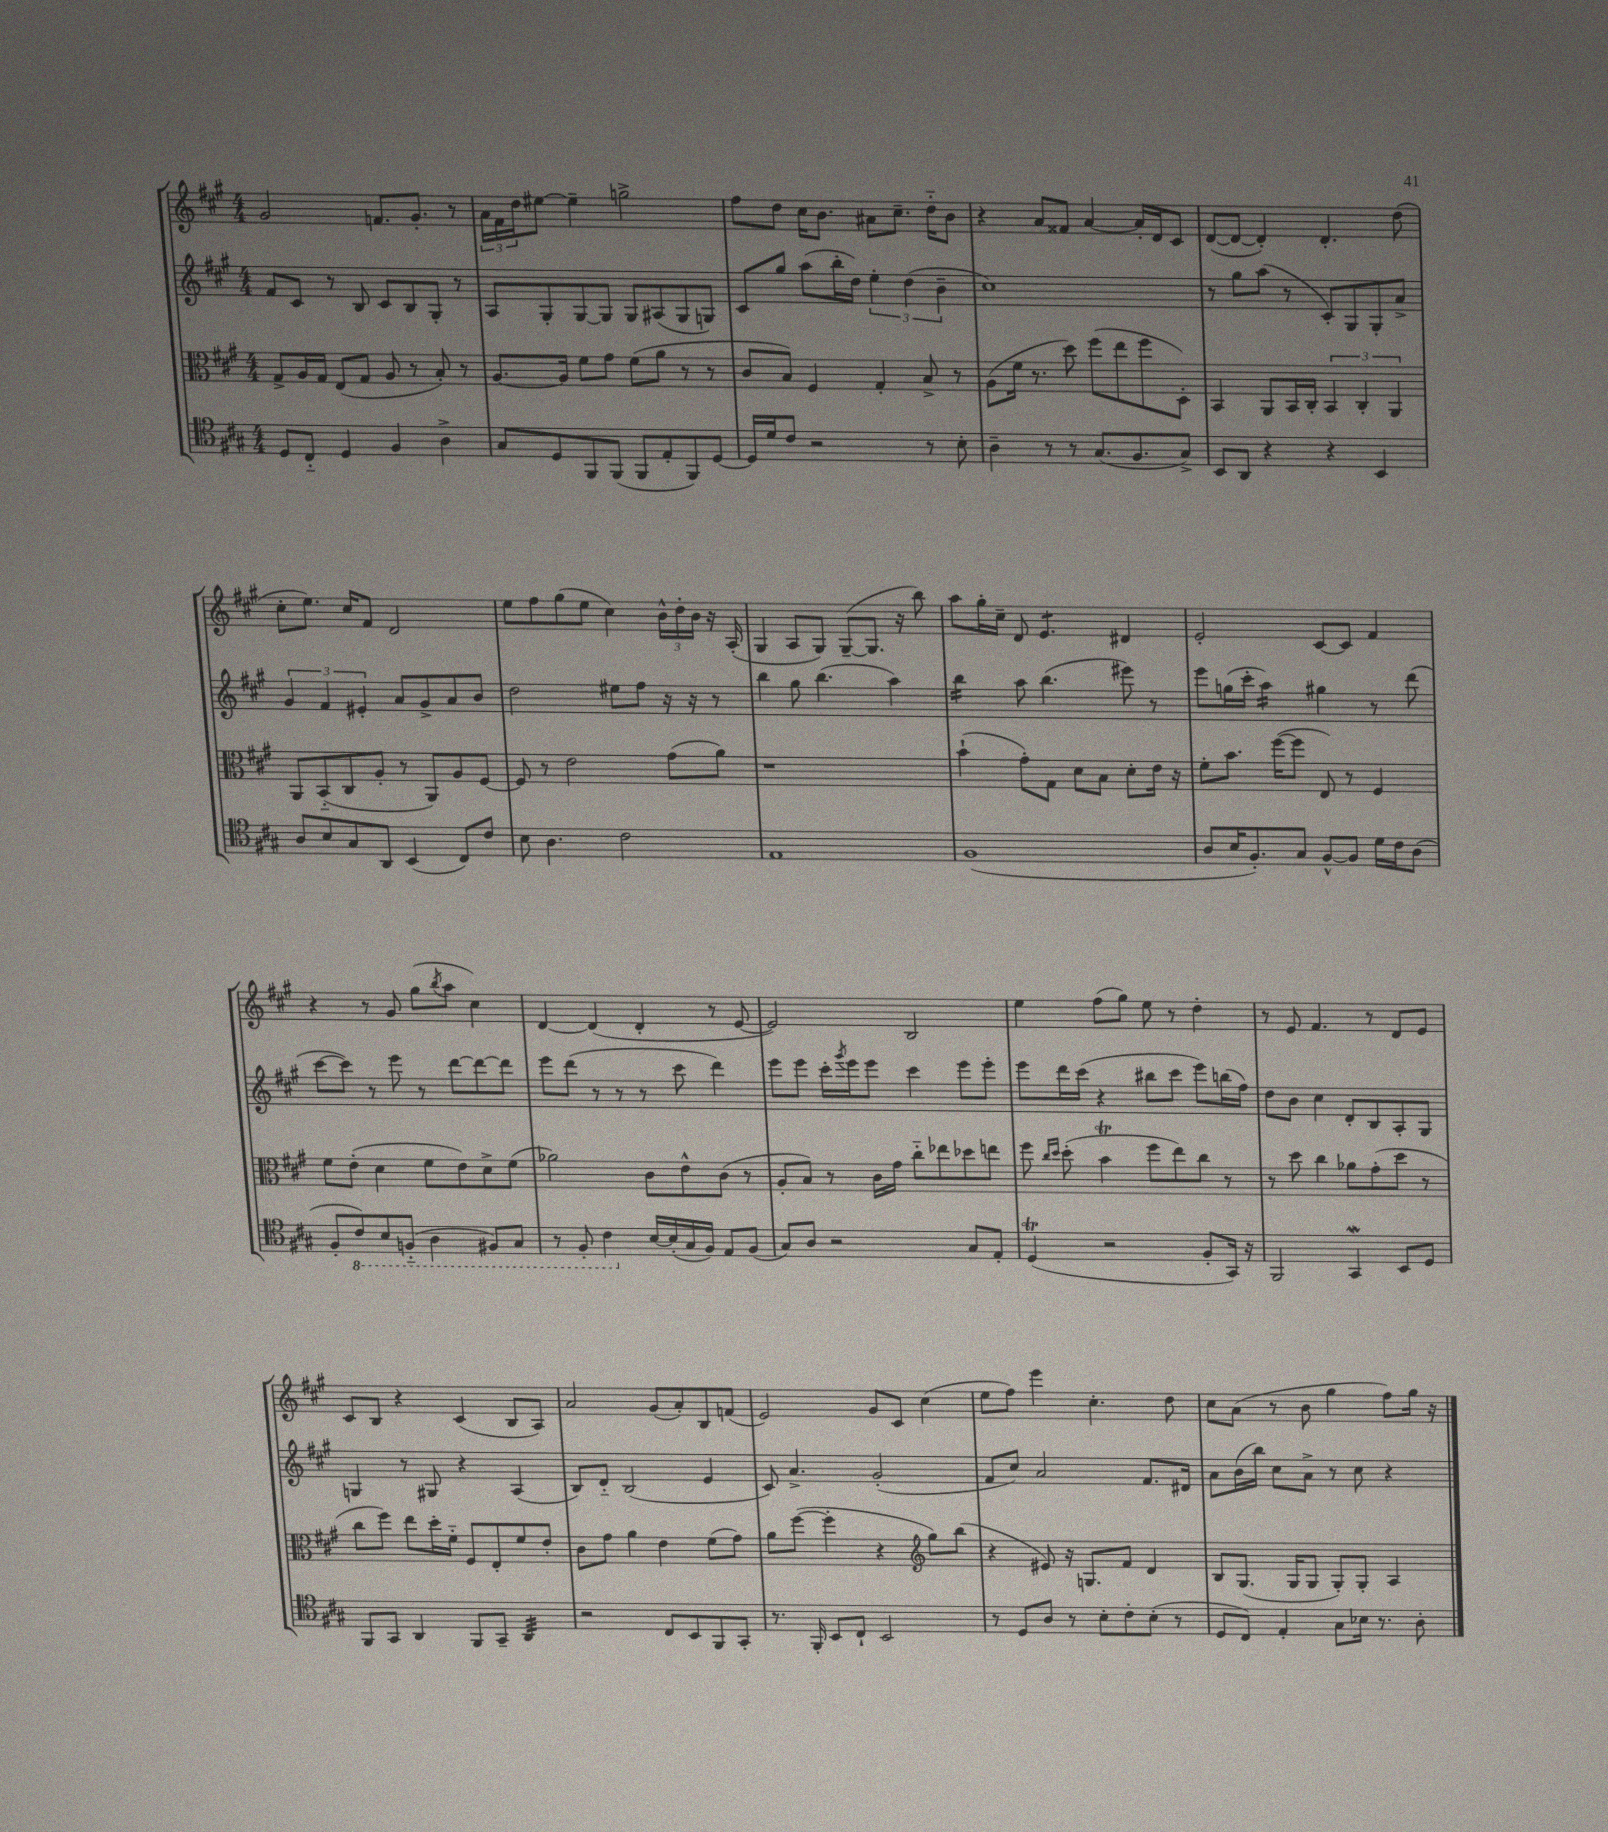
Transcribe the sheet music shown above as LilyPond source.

<<
\new StaffGroup <<
\new Staff = "s0" {
    \clef treble \key a \major \numericTimeSignature \time 4/4
    gis'2 f'8. gis'8.-. r8 |
    \tuplet 3/2 { a'16 fis'16 d''16 } eis''8~ eis''4-- g''2-> |
    fis''8 d''8 cis''16 b'8. ais'8 cis''8.-- d''16-_ b'8 |
    r4 a'8 fisis'8 a'4~ a'16-. d'16 cis'8 |
    d'8~( d'8~ d'4-.) d'4.-. d''8( |
    cis''8-. e''8.) cis''16 fis'8 d'2 |
    e''8 fis''8 gis''8( e''8 cis''4) \tuplet 3/2 { b'16-^ d''16-. b'16 } r16 a16-.( |
    gis4 a8 gis8) gis8~--( gis8. r16 b''8) |
    a''8 gis''16-. cis''16-- d'8 e'4.:8 dis'4 |
    e'2-. cis'8~ cis'8 fis'4 |
    r4 r8 gis'8 gis''8( \acciaccatura { b''8 } a''8 cis''4) |
    d'4~ d'4( d'4-. r8 e'8~ |
    e'2) b2 |
    e''4 fis''8( gis''8) e''8 r8 d''4-. |
    r8 e'8 fis'4. r8 d'8 e'8 |
    cis'8 b8 r4 cis'4( b8 a8) |
    a'2 gis'8( a'8-.) b8 f'8( |
    e'2) gis'8 cis'8 cis''4( |
    e''8 fis''8) e'''4 cis''4.-. d''8 |
    cis''8 a'8( r8 b'8 gis''4 fis''8) gis''16 r16 \bar "|." |
}
\new Staff = "s1" {
    \clef treble \key a \major \numericTimeSignature \time 4/4
    fis'8 cis'8 r8 b8 cis'8 b8 gis8-. r8 |
    a8 gis8-. gis8~ gis8 gis8 ais8( gis8 g8) |
    cis'8 gis''8 a''8( b''16-. d''16) \tuplet 3/2 { e''4-. d''4( b'4-- } |
    cis''1) |
    r8 gis''8 a''8( r8 cis'8-.) gis8 gis8-. a'8-> |
    \tuplet 3/2 { gis'4 fis'4 eis'4-. } a'8 gis'8-> a'8 b'8 |
    d''2 eis''8 fis''8 r16 r16 r8 |
    b''4 gis''8 b''4.( a''4) |
    b''4:16 a''8 b''4.( eis'''8) r8 |
    e'''8 g''16( cis'''16-. a''4:16) gis''4 r8 d'''8( |
    cis'''8~ cis'''8) r8 e'''8 r8 d'''8~ d'''8~ d'''8 |
    e'''8 d'''8( r8 r8 r8 cis'''8 d'''4) |
    e'''8 e'''8 cis'''16-. \acciaccatura { gis'''8 } e'''16 e'''8 cis'''4 e'''8 e'''8-. |
    e'''8 d'''16 cis'''16( r4 bis''8 cis'''8 e'''8) b''16( fis''16) |
    d''8 b'8 cis''4 d'8-. b8 a8-. gis8 |
    g4 r8 gis8 r4 a4( |
    b8) d'8-_ b2( e'4 |
    cis'8) a'4.-> gis'2-.( |
    fis'8 cis''8) a'2 fis'8. dis'16 |
    a'8 b'16( b''16) cis''8 a'8-> r8 cis''8 r4 \bar "|." |
}
\new Staff = "s2" {
    \clef alto \key a \major \numericTimeSignature \time 4/4
    gis8-> a16 gis16 e8( gis8 a8 r8 b8-.) r8 |
    a8.~ a16 fis'8 gis'8 fis'8( a'8 r8 r8 |
    cis'8 b8) fis4 gis4-. b8-> r8 |
    a8( fis'16 r8. d''8) fis''8( e''8 fis''8 d8-.) |
    b,4 a,8 b,16 cis16-. \tuplet 3/2 { b,4 cis4-. a,4 } |
    a,8 b,8-_( cis8 a8-. r8 a,8) a8 fis8~ |
    fis8 r8 e'2 gis'8( a'8) |
    r1 |
    b'4-!( gis'8-.) gis8 d'8 b8 d'8-. e'16 r16 |
    fis'8-. b'8. fis''16~( fis''8 e8) r8 fis4 |
    fis'8 e'8-.( d'4 fis'8 e'8) d'8-> fis'8( |
    aes'2) cis'8 e'8-^ cis'8( r8 |
    a8-. b8) r8 cis'16 gis'16 cis''8-_ ees''8 des''8 e''8 |
    fis''8 \grace { cis''16 d''16 } d''8-.( b'4\trill fis''8 e''8) cis''8 r8 |
    r8 d''8 cis''4 aes'8 gis'8-.( d''8 r8 |
    cis''8 fis''8) e''8 d''16-. fis'16-_ fis8 e8-. fis'8 e'8-. |
    cis'8 gis'8 a'4 e'4 fis'8( gis'8) |
    a'8 fis''8~( fis''4-. r4 \clef treble gis''8) b''8( |
    r4 eis'8) r16 g8. fis'8 d'4 |
    b8 gis8.( gis16 gis8 gis8-.) gis8-. a4 \bar "|." |
}
\new Staff = "s3" {
    \clef tenor \key a \major \numericTimeSignature \time 4/4
    d8 cis8-_ d4 fis4 a4-> |
    gis8 d8 fis,8 fis,8( fis,8 e8-. fis,8) d8~ |
    d16 d'16 cis'8 r2 r8 b8-. |
    a4-- r8 r8 gis8.( fis8. gis8->) |
    b,8 a,8 r4 r4 b,4 |
    a8 b8 gis8 a,8 b,4( cis8) cis'8 |
    b8 a4. cis'2 |
    e1 |
    fis1( |
    a8 b16 fis8.-.) gis8 fis8~-^ fis8 d'16 cis'16 a8( |
    fis8-. \ottava #-1 cis8) b,8 f,8-_( a,4 fis,8) gis,8 |
    r8 fis,8-. cis4 \ottava #0 b16~ b16-.( gis16 fis16) e8 fis8( |
    gis8) a8 r2 gis8 e8-. |
    d4\trill( r2 fis8-. gis,16) r16 |
    fis,2 gis,4\mordent b,8 d8 |
    fis,8 gis,8 a,4 fis,8 gis,8-- a,4:32 |
    r2 cis8 b,8 fis,8 gis,8-. |
    r8. fis,16-. b,8 cis8-! b,2 |
    r8 d8 a8 r8 b8-. cis'8-. b8-.( r8 |
    d8 cis8) e4-. gis8 bes16 r8. a8-. \bar "|." |
}
>>
>>
\layout { \context { \Score \remove "Bar_number_engraver" } }
